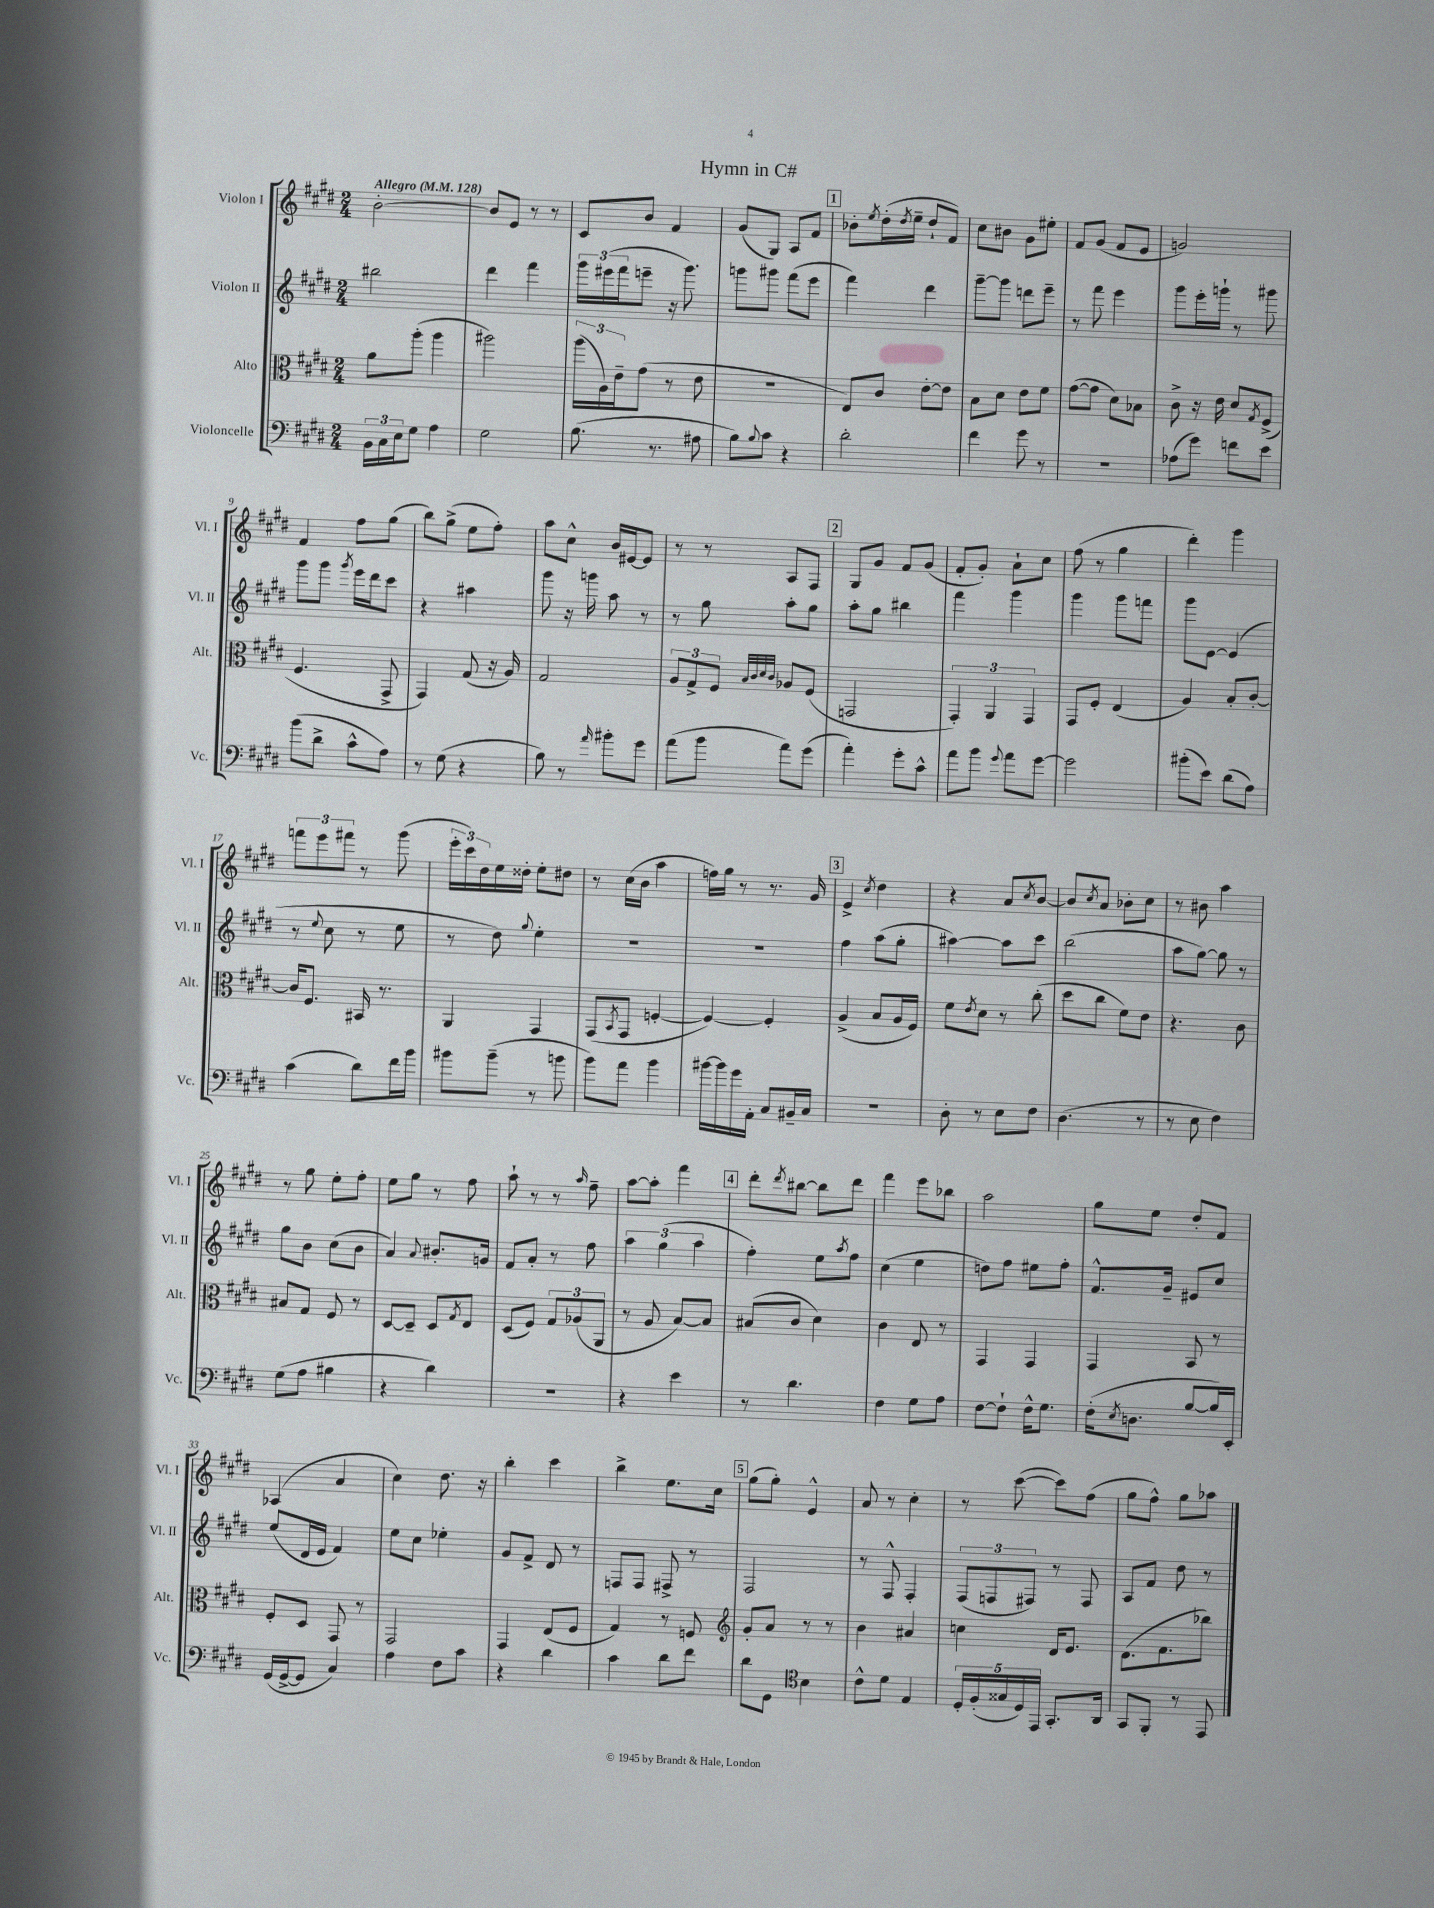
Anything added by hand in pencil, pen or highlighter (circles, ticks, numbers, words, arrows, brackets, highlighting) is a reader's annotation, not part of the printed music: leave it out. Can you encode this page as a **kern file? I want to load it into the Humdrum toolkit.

**kern	**kern	**kern	**kern
*staff4	*staff3	*staff2	*staff1
*clefF4	*clefC3	*clefG2	*clefG2
*k[f#c#g#d#]	*k[f#c#g#d#]	*k[f#c#g#d#]	*k[f#c#g#d#]
*M2/4	*M2/4	*M2/4	*M2/4
*MM128	*MM128	*MM128	*MM128
24BB	8a	2bb#	[2b'
24C#	.	.	.
24E	.	.	.
8G#	(8aa'	.	.
4A	4aa	.	.
=	=	=	=
2G#	2aa#)	4ddd#	8b]
.	.	.	8e
.	.	4fff#	8r
.	.	.	8r
=	=	=	=
(8.B	(24aa	24ggg#	8c#
.	24A)	(24eee#	.
.	24e~	24fff#	.
.	(8g#	8eee~	8b
8.r	.	.	.
.	8r	16r	4f#
.	.	8.ggg#)	.
8A#	8e	.	.
=	=	=	=
8B)	2r	8ggg	(8g#
8qqB	.	.	.
8c#	.	8ggg#	8G#)
4r	.	(8fff#	8A
.	.	8eee	8f#
=	=	=	=
2d#'	8E)	4fff#)	8b-'
.	.	.	8qee
.	8c#	.	(16dd#'
.	.	.	8qdd#
.	.	.	16ee~
.	[8e'	4ddd#	8dd#`
.	8e]	.	8f#)
=	=	=	=
4f#	8B	[8ggg#~	8cc#
.	8d#	8ggg#]	8b#
8g#	8e	8ddd	8g#
8r	8f#	8eee~	8ee#'
=	=	=	=
2r	([8g#	8r	8f#
.	8g#]	8fff#	(8g#
.	8d#)	4eee	8f#
.	8B-	.	8e
=	=	=	=
(8A-	8c#^	8ggg#	2g)
8g#)	16r	16eee'	.
.	16e	16ggg`	.
8f	8d#	8r	.
.	8qG#	.	.
8e	(8F#^	8ggg#	.
=	=	=	=
(8b	4.F#	8ggg#	4f#
8d#^	.	8ggg#	.
.	.	8qggg#	.
8c#^^	.	16eee	8ff#
.	.	16ddd#	.
8A)	8GG#^	8ccc#	(8gg#
=	=	=	=
8r	4GG#)	4r	8bb)
(8G#	.	.	(8gg#^
4r	(8G#	4aa#	8ee
.	16r	.	8ff#')
.	16A)	.	.
=	=	=	=
8B)	2G#	8ggg#	8aa
8r	.	16r	8cc#^^
.	.	16ggg	.
16qqa	.	.	.
8b#'	.	8aa	16b
.	.	.	[16e#
8g#	.	8r	8e#]
=	=	=	=
(8a	12A	8r	8r
.	12G#^	.	.
8b	.	8gg#	8r
.	12F#	.	.
.	32qqB	.	.
.	32qqc#	.	.
.	32qqd#	.	.
.	32qqc#	.	.
8a)	8A-	8aa'	8A
(8g#	(8F#	8gg#	8F#
=	=	=	=
4a')	2GG	8aa'	8G#
.	.	8gg#	8g#
8g#'	.	4bb#	8f#
8c#^^	.	.	(8g#
=	=	=	=
8a	6GG#')	4fff#	8f#'
8b	.	.	8g#')
.	6AA	.	.
8qqg#	.	.	.
8a	.	4ggg#	8a`
.	6GG#	.	.
[8g#	.	.	8cc#
=	=	=	=
2g#]	8GG#	4ggg#	(8ff#
.	8F#'	.	8r
.	(4E	8ggg#	4gg#
.	.	8fff	.
=	=	=	=
(8b#'	4A)	8ggg#	4ddd#')
8e)	.	[8e	.
(8d#	8B'	(4e]	4ggg#
8A)	[8c#'	.	.
=	=	=	=
(4c#	16c#]	8r	12fff
.	8.F#	.	.
.	.	.	12eee
.	.	8qqee	.
.	.	8cc#	.
.	.	.	12fff#
8d#)	16BB#	8r	8r
.	8.r	.	.
16f#	.	8ee	(8ggg#
16b	.	.	.
=	=	=	=
8b#	4AA	8r	24eee'
.	.	.	24ccc#)
.	.	.	24dd#
(8b#~	.	8dd#)	16ee
.	.	.	16dd##'
.	.	8qqgg#	.
8r	4GG#	4ee'	8ee'
8b	.	.	8dd#
=	=	=	=
8b)	(8GG#	2r	8r
.	8qBB	.	.
8a	8GG#	.	(16cc#
.	.	.	16b
4b	[4F'	.	4aa
=	=	=	=
[16b#	4F_)	2r	16ff)
16b#]	.	.	16gg#
16g#	.	.	8r
16AA'	.	.	.
8C#	4F']	.	8.r
16BB#~	.	.	.
16C#	.	.	16g#
=	=	=	=
2r	(4A^	4ff#	4e^
.	.	.	8qcc#
.	8B	(8aa	4dd#
.	16A	8gg#'	.
.	16F#)	.	.
=	=	=	=
8D#'	8f#	[4aa#)	4r
.	8qe	.	.
8r	8d#	.	.
8E	8r	8aa#]	8a
.	.	.	8qcc#
8F#	(8cc#'	8ccc#	[8b
=	=	=	=
(4.D#	8dd#	(2bb	8b]
.	.	.	8qcc#
.	8cc#	.	8a
.	8f#)	.	8b-'
8r	8e	.	8cc#
=	=	=	=
8r	4.r	8aa	8r
8E	.	[8gg#)	8b#
4F#)	.	8gg#]	4aa
.	8c#	8r	.
=	=	=	=
(8G#	8B#	8gg#	8r
8A	8G#	8b	8gg#
4B#	8F#	(8cc#	8ee'
.	8r	8b	8ff#'
=	=	=	=
4r	[8D#	4a)	8ee
.	8D#~]	.	8gg#
.	.	8qqa	.
4d#)	8D#	8.b#'	8r
.	8qG#	.	.
.	8E	.	8ff#
.	.	16g	.
=	=	=	=
2r	(8D#	8f#	8aa`
.	8F#)	8a'	8r
.	12G#	8r	8r
.	(12A-	.	.
.	.	.	16qqaa
.	.	8ff#	8ff#~
.	12AA	.	.
=	=	=	=
4r	8r	6aa	[8aa
.	8A	.	8aa']
.	.	(6gg#	.
4e	[8B)	.	4fff#
.	.	6aa	.
.	8B]	.	.
=	=	=	=
8r	(8B#	4ff#')	8ddd#'
.	.	.	8qddd#
4.d#	8c#	.	[8bb#
.	4d#)	8ee	8bb#]
.	.	8qaa	.
.	.	8ff#	8ddd#
=	=	=	=
4F#	4c#	(4cc#	4fff#
8G#	8E	4ee	8eee
8A	8r	.	8bb-
=	=	=	=
[8F#	4GG#	8dd)	2aa
8F#`]	.	8ff#	.
16F#^^	4GG#	8ee#	.
8.G#	.	.	.
.	.	8ff#'	.
=	=	=	=
(16F#'	4GG#	8.f#^^	8gg#
8qE	.	.	.
8.D	.	.	.
.	.	.	8ee
.	.	16g#~	.
[8B	8BB	8e#	8dd#'
16B])	8r	8cc#	8f#
16EE'	.	.	.
=	=	=	=
(16GG#	8F#'	(8ee	(4A-
[16GG#^	.	.	.
8GG#]	8D#	16d#	.
.	.	16e	.
4C#)	8GG#	4f#)	4a
.	8r	.	.
=	=	=	=
4A	2GG#	8ee	4cc#)
.	.	8cc#	.
8F#	.	4ee-'	8.dd#
8c#	.	.	.
.	.	.	16r
=	=	=	=
4r	4GG#	8g#	4bb'
.	.	8f#^	.
4d#	(8E	8d#	4ccc#
.	8F#	8r	.
=	=	=	=
4c#	4G#)	8F	4bb^
.	.	8F	.
8d#	8r	8F#^	8.ee
8f#	8F	8r	.
.	.	.	16cc#
=	=	=	=
*	*clefG2	*	*
8d#	8g#'	2F#	(8gg#
8GG#	8a	.	8gg#')
*clefC4	*	*	*
4B	8r	.	4e^^
.	8r	.	.
=	=	=	=
8c#^^	4b	8r	8a
8d#	.	8F#^^	8r
4E	4a#	4F#'	4cc#'
=	=	=	=
20D#'	4cc	(12F#	8r
(20F#'	.	.	.
.	.	12F	.
20G##	.	.	.
.	.	.	([8ccc#
20D#)	.	.	.
.	.	12F#)	.
20EE	.	.	.
8.GG#'	16d#	8r	8ccc#])
.	8.e	.	.
.	.	8F#	(8ff#
16AA	.	.	.
=	=	=	=
8GG#	(8.d#	8A	8gg#
8FF#'	.	8f#	8ff#^^)
.	8.f#	.	.
8r	.	8dd#	8gg#
8EE	8bb-)	8r	8aa-
==	==	==	==
*-	*-	*-	*-
